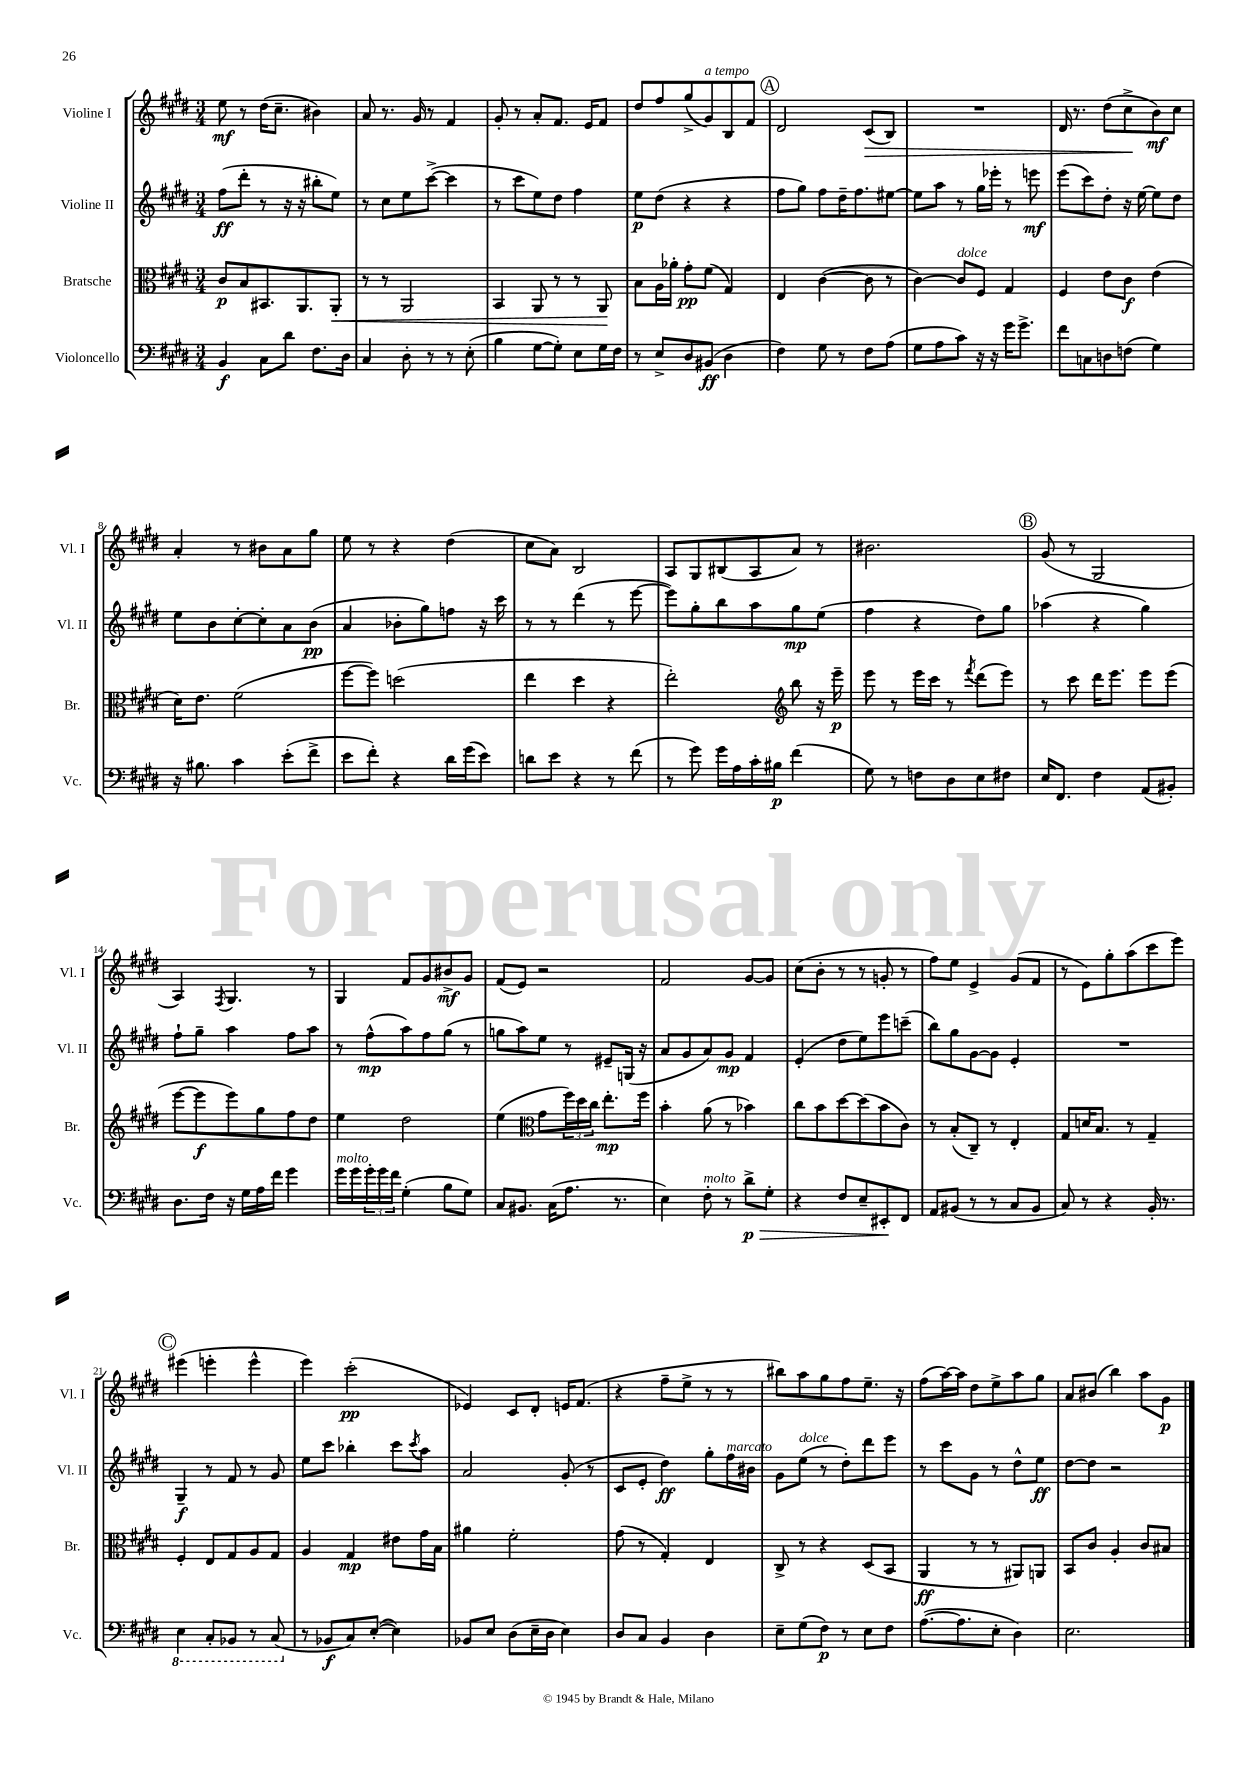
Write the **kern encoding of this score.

**kern	**kern	**kern	**kern
*staff4	*staff3	*staff2	*staff1
*clefF4	*clefC3	*clefG2	*clefG2
*k[f#c#g#d#]	*k[f#c#g#d#]	*k[f#c#g#d#]	*k[f#c#g#d#]
*M3/4	*M3/4	*M3/4	*M3/4
4BB/	8c#/L	(8ff#\L	8ee\
.	8B/	8ddd#'\J	8r
8C#\L	8.BB#/	8r	(16dd#\LK
.	.	.	8.cc#~\J
8d#\J	.	16r	.
.	8.AA/	16r	.
8.F#\L	.	8bb#'\L	4b#\)
.	8AA'/J	8ee\J)	.
16D#\Jk	.	.	.
=	=	=	=
4C#/	8r	8r	8a/
.	8r	8cc#\L	8.r
8D#'\	2AA/	8ee\	.
.	.	.	16g#/
8r	.	([8ccc#^\J	8r
8r	.	4ccc#\]	4f#/
(8E'\	.	.	.
=	=	=	=
4B\	4BB/	8r	8g#'/
.	.	8ccc#\L	8r
[8G#\L	8AA/	8ee\)	8a'/L
8G#'\]J)	8r	8dd#\J	8.f#/J
8E\L	8r	4ff#\	.
.	.	.	16e/LK
16G#\L	8AA/	.	8f#/J
16F#\JJ	.	.	.
=	=	=	=
8r	8B\L	8ee\L	8dd#/L
8E^/L	16A\L	(8dd#\J	8ff#/
.	16a-'\JJ	.	.
8D#/	8g#'\L	4r	(8gg#^/
(8BB#/J	(8f#\J	.	8g#/)
4D#\	4G#/)	4r	8B/
.	.	.	8f#/J
=	=	=	=
4F#\)	4E/	8ff#\L	2d#/
.	.	8gg#\J)	.
8G#\	([4c#\	8ff#\L	.
8r	.	16dd#~\K	.
.	.	8.ff#\	.
8F#\L	8c#\]	.	(8c#/L
(8A\J	8r	[8ee#\J	8B/J)
=	=	=	=
8G#\L	[4c#\)	8ee#\]L	2.r
8A\	.	8aa\J	.
8c#\J)	8c#/]L	8r	.
16r	8F#/J	16gg#\LL	.
16r	.	16eee-'\JJ	.
16g#\LK	4G#/	8r	.
8.g#^\J	.	.	.
.	.	8eee\	.
=	=	=	=
8f#\L	4F#/	(8eee\L	16d#/
.	.	.	8.r
8C\	.	8ccc#\)	.
8D\	8e\L	8dd#'\J	(8dd#\L
(8F\J	8c#\J	16r	8cc#^\
.	.	[16ee\	.
4G#\)	(4e\	8ee\]L	8b\)
.	.	8dd#\J	8cc#\J
=	=	=	=
16r	16d#\LK)	8ee\L	4a'/
8.B#\	8.e\J	.	.
.	.	8b\	.
4c#\	(2f#\	[8cc#'\	8r
.	.	8cc#'\]	8b#\L
(8e'\L	.	8a\	8a\
8f#^\J	.	(8b\J	8gg#\J
=	=	=	=
8e\L	[8ff#\L	4a/	8ee\
8f#'\J)	8ff#\]J)	.	8r
4r	(2dd\	8b-'\L	4r
.	.	8gg#\)	.
16d#\LL	.	8ff\J	(4dd#\
(16g#\J	.	.	.
8e\J)	.	16r	.
.	.	16ccc#\	.
=	=	=	=
8d\L	4ee\	8r	8cc#\L
8e\J	.	8r	8a\J)
4r	4dd#\	(4ddd#\	2B/
8r	4r	8r	.
(8f#\	.	[8eee\	.
=	=	=	=
8r	2ee'\)	8eee\]L)	8A/L
8g#\)	.	8gg#'\	8G#/
16g#\LL	.	8bb\	(8B#/
16A\	.	.	.
16c#'\	.	8aa\	8A/
16B#\JJ	.	.	.
*	*clefG2	*	*
(4f#\	8bb\	8gg#\	8a/J)
.	16r	(8ee\J	8r
.	16eee~\	.	.
=	=	=	=
8G#\)	8eee\	4ff#\	2.b#\
8r	8r	.	.
8F\L	16eee\LL	4r	.
.	16ccc#\JJ	.	.
8D#\	8r	.	.
.	8qfff#/	.	.
8E\	(8ddd#\L	8dd#\L)	.
8F#\J	8eee\J)	8gg#\J	.
=	=	=	=
16E/LK	8r	(4aa-\	(8g#/
8.FF#/J	.	.	.
.	8ccc#\	.	8r
4F#\	16ddd#\LK	4r	2G#/
.	8.eee\J	.	.
(8AA/L	8eee\L	4gg#\)	.
8BB#'/J)	(8eee\J	.	.
=	=	=	=
8.D#\L	[8eee\L	8ff#`\L	4A/)
.	8eee\]	8gg#~\J	.
16F#\Jk	.	.	.
.	.	.	8qF#/
16r	8eee\)	4aa\	4.G#/
16G#\LL	.	.	.
16A\	8gg#\	.	.
16f#\JJ	.	.	.
4g#\	8ff#\	8ff#\L	.
.	8dd#\J	8aa\J	8r
=	=	=	=
16g#\LL	4ee\	8r	4G#/
16g#\	.	.	.
24g#'\	.	(8ff#^^\L	.
24g#\	.	.	.
24f#\JJ	.	.	.
(4G#'\	2dd#\	8aa\)	8f#/L
.	.	8ff#\	8g#/
8B\L	.	(8gg#\J	8b#^/
8G#\J)	.	8r	8g#/J
=	=	=	=
8C#/L	(4ee\	8gg\L	(8f#/L
8.BB#/J	.	8aa\)	8e/J)
*	*clefC3	*	*
.	8g#\L	8ee\J	2r
(16C#\LK	.	.	.
8.A\J	24ff#\L)	8r	.
.	24dd#\	.	.
.	24cc#\JJ	.	.
.	8.ee'\L	8e#~/L	.
8.r	.	.	.
.	.	(16G/Jk	.
.	16ff#\Jk	16r	.
=	=	=	=
4E\)	4b'\	8a/L	2f#/
.	.	8g#/	.
8F#'\	(8a\	8a/)	.
8r	8r	8g#/J	.
8d#^\L	4b-\)	4f#/	[8g#/L
8G#'\J	.	.	8g#/]J
=	=	=	=
4r	8cc#\L	(4e'/	(8cc#\L
.	8b\	.	8b'\J
8F#/L	[8dd#\	8dd#\L	8r
8E~/	(8dd#\]	8ee\)	8r
8EE#'/	8b\	8eee\	8g'/
8FF#/J	8c#\J)	(8ccc~\J	8r
=	=	=	=
8AA/L	8r	8bb\L)	8ff#\L)
(8BB#/J	(8B'/L	8gg#\	8ee\J
8r	8C#~/J)	[8g#\	4e^/
8r	8r	8g#\]J	.
8C#/L	4E'/	4e'/	(8g#/L
8BB#/J	.	.	8f#/J
=	=	=	=
8C#/)	8G#/L	2.r	8r
8r	16d/K	.	8e\L)
.	8.B/J	.	.
4r	.	.	8gg#'\
.	8r	.	(8aa\
16BB'/	4G#~/	.	8ccc#\
8.r	.	.	.
.	.	.	8eee\J)
=	=	=	=
4EE\	4F#'/	4G#~/	(4eee#\
8CC#'/L	8E/L	8r	4eee'\
8BBB-/J	8G#/	8f#/	.
8r	8A/	8r	4eee^^\
(8CC#/	8G#/J	8g#/	.
=	=	=	=
8r	4A/	8ee\L	4eee\)
8BB-/L	.	8ccc#\J	.
8C#/)	4G#/	4bb-'\	(2ccc#'\
([8E'/J	.	.	.
4E\])	8e#\L	8ccc#\L	.
.	.	8qccc#/	.
.	16g#\L	8aa\J	.
.	16B\JJ	.	.
=	=	=	=
8BB-/L	4a#\	2a/	4e-/)
8E/J	.	.	.
(8D#\L	2f#'\	.	8c#/L
16E~\L	.	.	8d#'/J
16D#\JJ	.	.	.
4E\)	.	(8g#'/	16e/LK
.	.	.	(8.f#/J
.	.	8r	.
=	=	=	=
8D#/L	(8g#\	8c#/L	4r
8C#/J	8r	8e'/J	.
4BB/	4G#'/)	4dd#\)	8ff#~\L
.	.	.	8ee^\J
4D#\	4E/	8gg#'\L	8r
.	.	16ff#\L	8r
.	.	16b#\JJ	.
=	=	=	=
8E~\L	8C#^/	8g#\L	8bb#\L)
(8G#\	8r	(8ee\J	8aa\
8F#\J)	4r	8r	8gg#\
8r	.	8dd#'\L)	8ff#\
8E\L	(8D#/L	8ddd#\	8.ee~\J
8F#\J	8BB/J	8eee\J	.
.	.	.	16r
=	=	=	=
([8.A\L	4AA/	8r	(8ff#\L
.	.	8ccc#\L	[16aa\L)
8.A\]	.	.	16aa\]JJ
.	8r	8g#\J	8dd#\L
8E'\J	8r	8r	8ee^\
4D#\)	8AA#/L)	8dd#^^\L	8aa\
.	8AA/J	8ee\J	8gg#\J
=	=	=	=
2.E\	8BB/L	[8dd#\L	8a/L
.	8c#/J	8dd#\]J	(8b#/J
.	4A'/	2r	4bb\)
.	8c#/L	.	8aa\L
.	8B#/J	.	8g#\J
==	==	==	==
*-	*-	*-	*-
